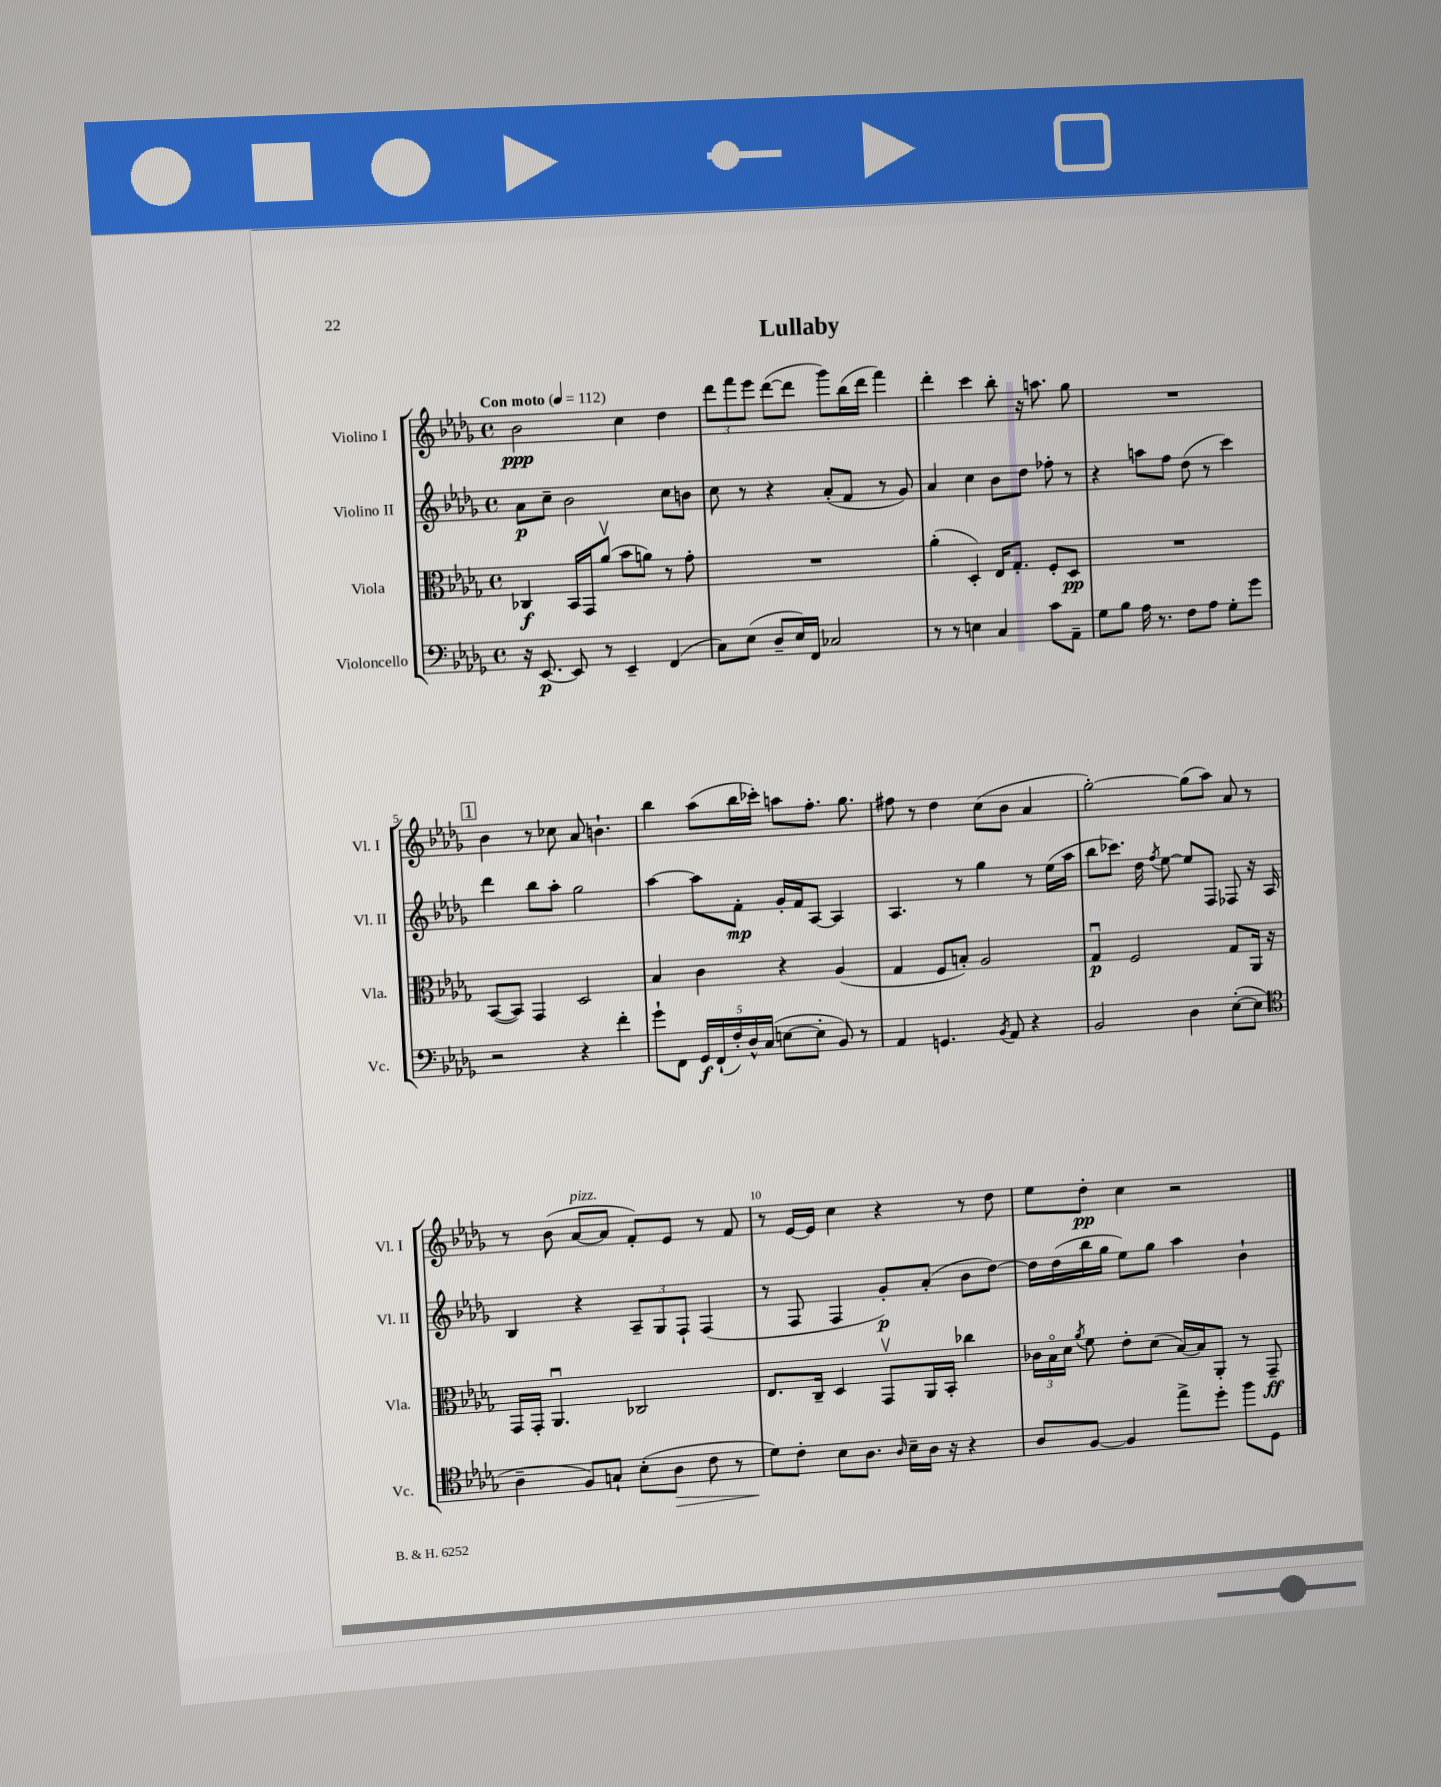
\header { title = "Lullaby" }
<<
\new StaffGroup <<
\new Staff = "s0" \with { instrumentName = "Violino I" shortInstrumentName = "Vl. I" } {
    \clef treble \key des \major \defaultTimeSignature \time 4/4 \tempo "Con moto" 4 = 112
    \autoBeamOff bes'2\ppp c''4 des''4 |
    \tuplet 3/2 { des'''8[ f'''8 ees'''8] } des'''8[~( des'''8] ges'''8[) bes''16( des'''16] f'''4) |
    des'''4-. c'''4 bes''8-. r16 a''8. ges''8 |
    R1 |
    \mark \markup { \box "1" } bes'4 r8 ces''8 aes'8 b'4.-! |
    bes''4 aes''8[( bes''16 ces'''16]-.) a''8[ f''8.]-. ges''8. |
    fis''8 r8 des''4 c''8[( bes'8] aes'4 |
    ges''2~-.) ges''8[( aes''8]) aes'8 r8 |
    r8 bes'8( aes'8[~^\markup { \italic "pizz." } aes'8] f'8[-.) ees'8] r8 f'8 |
    r8 ees'16[~ ees'16] c''4 r4 r8 des''8 |
    ees''8[ des''8]-.\pp c''4 r2 \bar "|." |
}
\new Staff = "s1" \with { instrumentName = "Violino II" shortInstrumentName = "Vl. II" } {
    \clef treble \key des \major \defaultTimeSignature \time 4/4
    \autoBeamOff aes'8[\p c''8]-- bes'2 c''8[ b'8] |
    c''8 r8 r4 aes'8[-.( f'8] r8 ges'8) |
    aes'4 c''4 bes'8[ des''8] fes''8-. r8 |
    r4 a''8[ f''8] des''8( r8 c'''4) |
    \mark \markup { \box "1" } des'''4 bes''8[ aes''8]-. ges''2 |
    aes''4~ aes''8[ f'8]-.\mp ges'16[-. f'16 aes8]~ aes4 |
    aes4. r8 ges''4 r8 ees''16[( aes''16] |
    bes''8[ ces'''8.]) des''16 \acciaccatura { f''8 } ees''8~ ees''8[ f8] fes8 r16 aes16 |
    bes4 r4 \tuplet 3/2 { aes8[-- ges8 f8]-! } f4( |
    r8 f8 f4 ges'8[-.\p) aes'8]-.( bes'8[ des''8]~) |
    des''16[ des''16( bes''16 ges''16] ees''8[) ges''8] aes''4 bes'4-! \bar "|." |
}
\new Staff = "s2" \with { instrumentName = "Viola" shortInstrumentName = "Vla." } {
    \clef alto \key des \major \defaultTimeSignature \time 4/4
    \autoBeamOff ces4\f bes,16[ ges,16 aes'8]\upbow( bes'8[ a'8]) r8 ges'8-. |
    R1 |
    aes'4-.( des4-.) ees16[ ges8.]-. f8[-. des8]\pp |
    R1 |
    \mark \markup { \box "1" } bes,8[~( bes,8]) ges,4 des2 |
    bes4 c'4 r4 aes4( |
    ges4 f8[ b8]-.) aes2 |
    ges4\downbow\p f2 ges8[ aes,16] r16 |
    ges,16[ ges,16]-. aes,4.\downbow ces2 |
    ees8.[ c16]-- des4 ges,8[\upbow aes,16 bes,16]-. ces''4 |
    \tuplet 3/2 { ces'16[ bes16\flageolet des'16] } \acciaccatura { aes'8 } f'8 ees'8[-. des'8]( bes16[~) bes16 aes,8]-. r8 ges,8--\ff \bar "|." |
}
\new Staff = "s3" \with { instrumentName = "Violoncello" shortInstrumentName = "Vc." } {
    \clef bass \key des \major \defaultTimeSignature \time 4/4
    \autoBeamOff r16 ees,8.~\p ees,8 r8 ees,4-- f,4( |
    c8[) ees8]( des8[-- ees16) f,16] ces2 |
    r8 r8 e4 c4 c'8[ aes,8]-- |
    ges8[ bes8] aes16 r8. f8[ aes8] ges8[-. ges'8] |
    \mark \markup { \box "1" } r2 r4 f'4-. |
    ges'8[-! f,8] \tuplet 5/4 { ges,16[\f f,16-!( f16-.) des16-^ c16]( } e8[~ e8]-. bes,8) r8 |
    aes,4 g,4. \acciaccatura { bes,8 } aes,8 r4 |
    bes,2 des4 ees8[~-.( ees8] |
    \clef tenor aes4-- f8[) g8]-! bes8[-.( aes8]\> c'8 r8 |
    des'8[\!) c'8]-. bes8[ aes8.] \grace { aes16 } bes16[-- aes16] r16 r4 |
    aes8[ f8]~ f4 ees''8[-> des''8]-. f''8[ des8] \bar "|." |
}
>>
>>
\layout { \context { \Score \override BarNumber.break-visibility = ##(#f #t #t) barNumberVisibility = #(every-nth-bar-number-visible 5) } }
